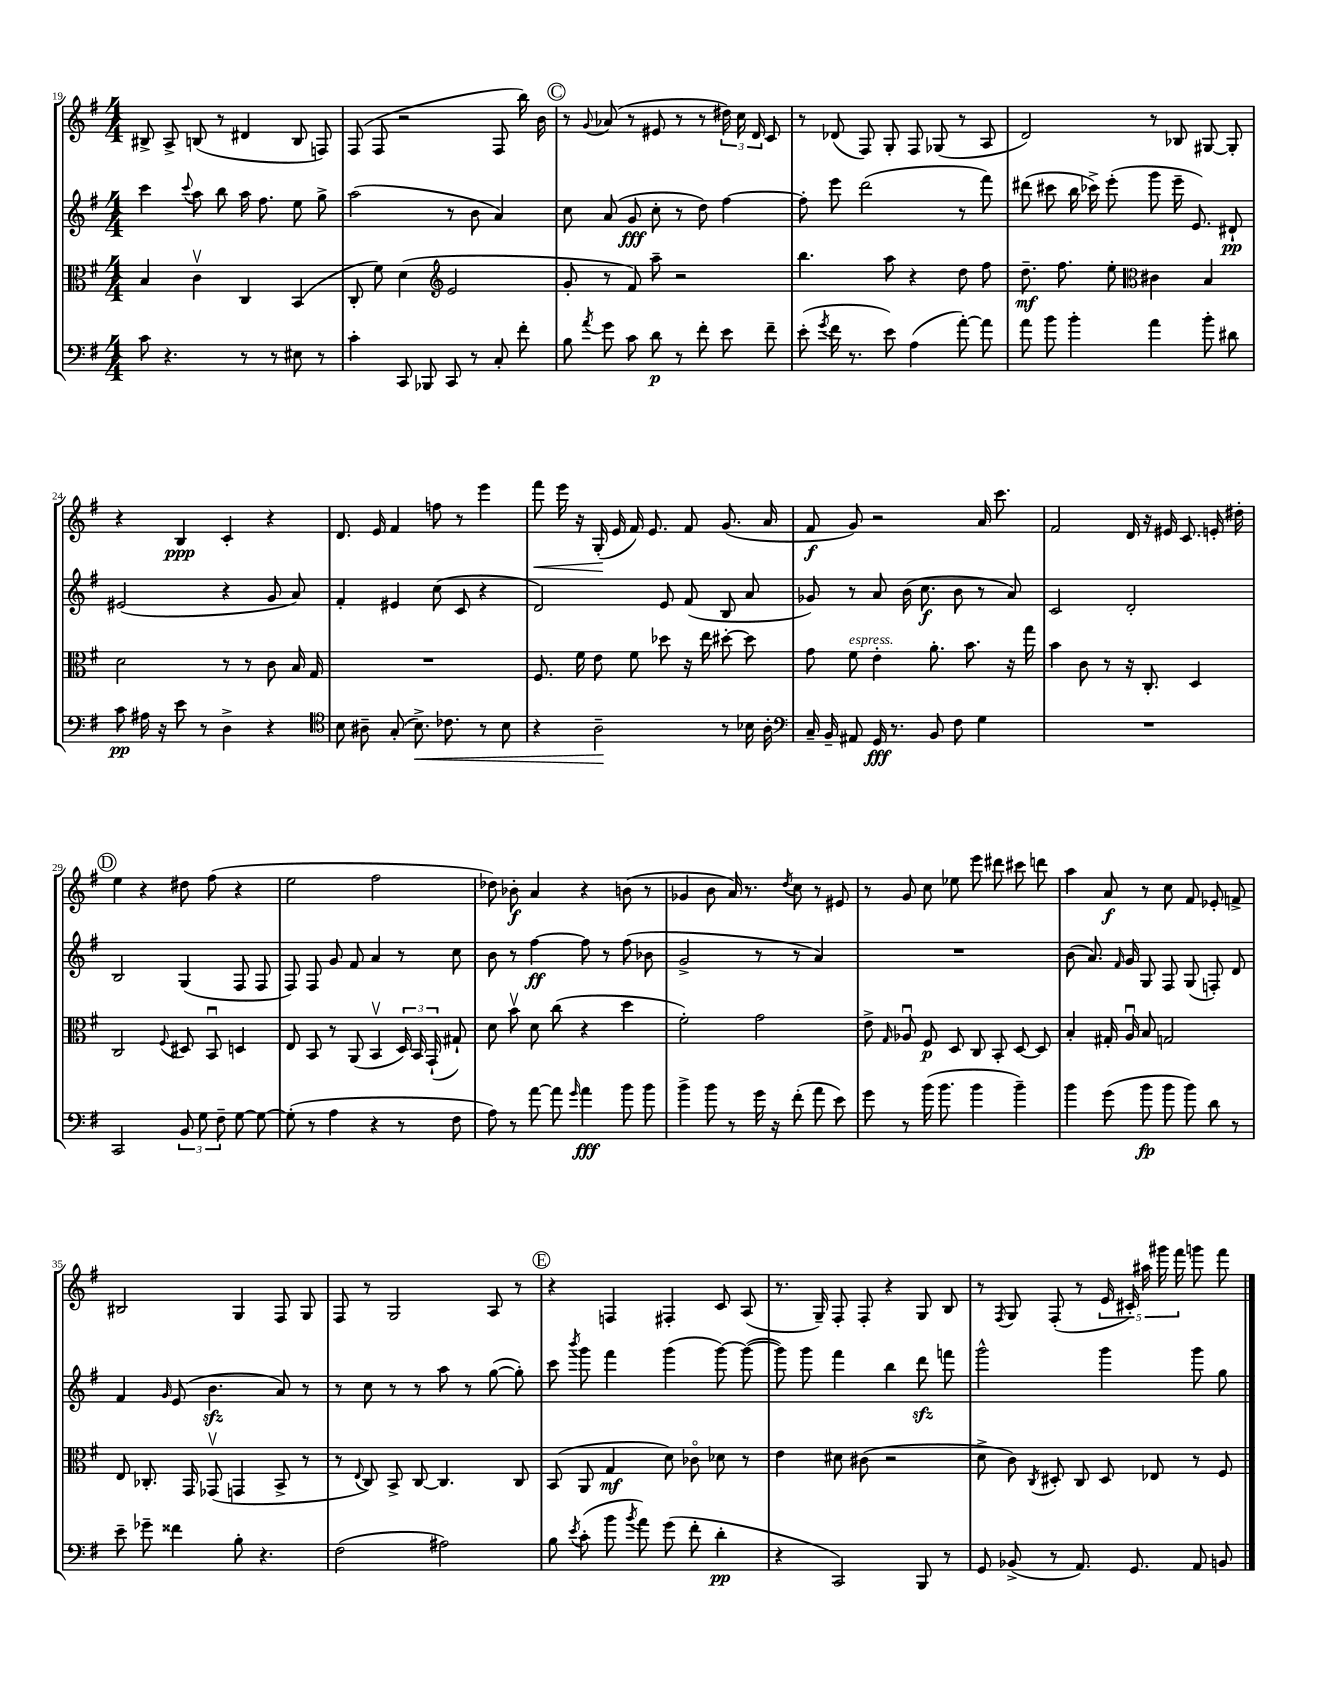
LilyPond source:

<<
\new StaffGroup <<
\new Staff = "s0" {
    \clef treble \key g \major \numericTimeSignature \time 4/4
    \autoBeamOff bis8-> a8-> b8( r8 dis'4 b8 f8) |
    fis8( fis8 r2 fis8 b''16) b'16 |
    \mark \markup { \circle "C" } r8 \appoggiatura { g'8 } aes'8( r8 eis'8 r8 r8 \tuplet 3/2 { dis''16) c''16 d'16 } c'8 |
    r8 des'8( fis8) g8-. fis8 ges8( r8 a8 |
    d'2) r8 bes8 gis8~ gis8-. |
    r4 b4\ppp c'4-. r4 |
    d'8. e'16 fis'4 f''8 r8 e'''4 |
    fis'''8\< e'''16 r16 g16-.\!( e'16 fis'16) e'8. fis'8 g'8.( a'16 |
    fis'8\f g'8) r2 a'16 c'''8. |
    fis'2 d'16 r16 eis'16 c'8. e'16-. dis''16-. |
    \mark \markup { \circle "D" } e''4 r4 dis''8 fis''8( r4 |
    e''2 fis''2 |
    des''8) bes'8-.\f a'4 r4 b'8( r8 |
    ges'4 b'8 a'16) r8. \acciaccatura { d''8 } c''8 r8 eis'8 |
    r8 g'8 c''8 ees''8 e'''8 dis'''8 cis'''8 d'''8 |
    a''4 a'8\f r8 c''8 fis'8 ees'8-. f'8-> |
    bis2 g4 fis8 g8 |
    fis8 r8 g2 a8 r8 |
    \mark \markup { \circle "E" } r4 f4 fis4-. c'8 a8( |
    r8. g16--) fis8-. fis8-. r4 g8 b8 |
    r8 \acciaccatura { fis8 } g8 fis8-.( r8 \tuplet 5/4 { e'16 cis'16-.) ais''16 gis'''16 fis'''16 } g'''8 fis'''8 \bar "|." |
}
\new Staff = "s1" {
    \clef treble \key g \major \numericTimeSignature \time 4/4
    \autoBeamOff c'''4 \appoggiatura { c'''8 } a''8 b''8 a''16 fis''8. e''8 g''8-> |
    a''2( r8 b'8 a'4) |
    \mark \markup { \circle "C" } c''8 a'8( g'8\fff c''8-. r8 d''8) fis''4~ |
    fis''8-. e'''8 d'''2( r8 fis'''8) |
    dis'''8( cis'''8 b''16 ces'''16->) e'''8-.( g'''8 e'''16-- e'8.) dis'8-!\pp |
    eis'2( r4 g'8 a'8) |
    fis'4-. eis'4 c''8( c'8 r4 |
    d'2) e'8 fis'8( b8 a'8 |
    ges'8) r8 a'8 b'16( c''8.\f b'8 r8 a'8) |
    c'2 d'2-. |
    \mark \markup { \circle "D" } b2 g4( fis8 fis8 |
    fis8) fis8 g'8 fis'8 a'4 r8 c''8 |
    b'8 r8 fis''4~\ff fis''8 r8 fis''8( bes'8 |
    g'2-> r8 r8 a'4) |
    R1 |
    b'8( a'8.) \grace { fis'16 } g'16 g8 fis8 g8( f8-.) d'8 |
    fis'4 \grace { g'16 } e'8( b'4.\sfz a'8) r8 |
    r8 c''8 r8 r8 a''8 r8 g''8~( g''8-.) |
    \mark \markup { \circle "E" } c'''8 \acciaccatura { b'''8 } g'''8 fis'''4 g'''4( g'''8~) g'''8~( |
    g'''8) g'''8 fis'''4 b''4 d'''8\sfz f'''8 |
    g'''2-^ g'''4 g'''8 g''8 \bar "|." |
}
\new Staff = "s2" {
    \clef alto \key g \major \numericTimeSignature \time 4/4
    \autoBeamOff b4 c'4\upbow c4 b,4( |
    c8-. fis'8) d'4( \clef treble e'2 |
    \mark \markup { \circle "C" } g'8-. r8 fis'8) a''8-- r2 |
    b''4. a''8 r4 d''8 fis''8 |
    d''8.--\mf fis''8. e''8-. \clef alto cis'4 b4 |
    d'2 r8 r8 c'8 b16 g16 |
    R1 |
    fis8. fis'16 e'8 fis'8 des''8 r16 e''16 dis''8~-. dis''8 |
    g'8 fis'8^\markup { \italic "espress." } e'4-. a'8.-. b'8. r16 g''16 |
    b'4 c'8 r8 r16 c8.-. d4 |
    \mark \markup { \circle "D" } c2 \appoggiatura { fis8 } dis8 b,8\downbow d4 |
    e8 b,8 r8 a,8( b,4\upbow \tuplet 3/2 { d16) b,16 g,16-!( } gis8-!) |
    d'8 b'8\upbow d'8 c''8( r4 d''4 |
    fis'2-.) g'2 |
    e'8-> \grace { g16 } aes8\downbow fis8\p d8 c8 b,8-. d8~ d8 |
    b4-. gis16-. a16\downbow b8 g2 |
    e8 ces8.-. g,16 ges,8\upbow( g,4 b,8-> r8 |
    r8 \appoggiatura { e8 } c8) b,8-> c8~ c4. c8 |
    \mark \markup { \circle "E" } b,8( a,8 g4\mf d'8) ces'8\flageolet des'8 r8 |
    e'4 dis'8 cis'8( r2 |
    d'8-> c'8) \acciaccatura { c8 } dis8-. c8 dis8 ees8 r8 fis8 \bar "|." |
}
\new Staff = "s3" {
    \clef bass \key g \major \numericTimeSignature \time 4/4
    \autoBeamOff c'8 r4. r8 r8 eis8 r8 |
    c'4-. c,8 bes,,8 c,8 r8 c8-. fis'8-. |
    \mark \markup { \circle "C" } b8 \acciaccatura { a'8 } g'8 c'8 d'8\p r8 fis'8-. e'8 fis'8-- |
    e'8-.( \acciaccatura { g'8 } fis'16 r8. e'8) a4( a'8~-.) a'8 |
    a'8 b'8 b'4-. a'4 b'8-. dis'8 |
    c'8\pp ais16 r16 e'8 r8 d4-> r4 |
    \clef tenor b8 ais8-- g8-.( b8.->\<) ces'8. r8 b8 |
    r4 a2--\! r8 bes16 a16-. |
    \clef bass c16-- b,16-- ais,8 g,16\fff r8. b,8 fis8 g4 |
    R1 |
    \mark \markup { \circle "D" } c,2 \tuplet 3/2 { b,8 g8 fis8-- } g8~ g8~ |
    g8-.( r8 a4 r4 r8 fis8 |
    a8) r8 a'8~ a'8 \grace { g'16 } a'4\fff b'8 b'8 |
    b'4-> b'8 r8 g'16 r16 fis'8-.( a'8 e'8) |
    g'8 r8 b'16( b'8. b'4 b'4--) |
    b'4 g'8( b'8\fp b'8 b'8) d'8 r8 |
    e'8-- ges'8-- fisis'4 b8-. r4. |
    fis2( ais2) |
    \mark \markup { \circle "E" } b8 \acciaccatura { e'8 } c'8-.( b'8 \acciaccatura { b'8 } a'8) g'8( fis'8-. d'4-.\pp |
    r4 c,2) b,,8 r8 |
    g,8 bes,8->( r8 a,8.) g,8. a,8 b,8 \bar "|." |
}
>>
>>
\layout { \context { \Score currentBarNumber = #19 } }
